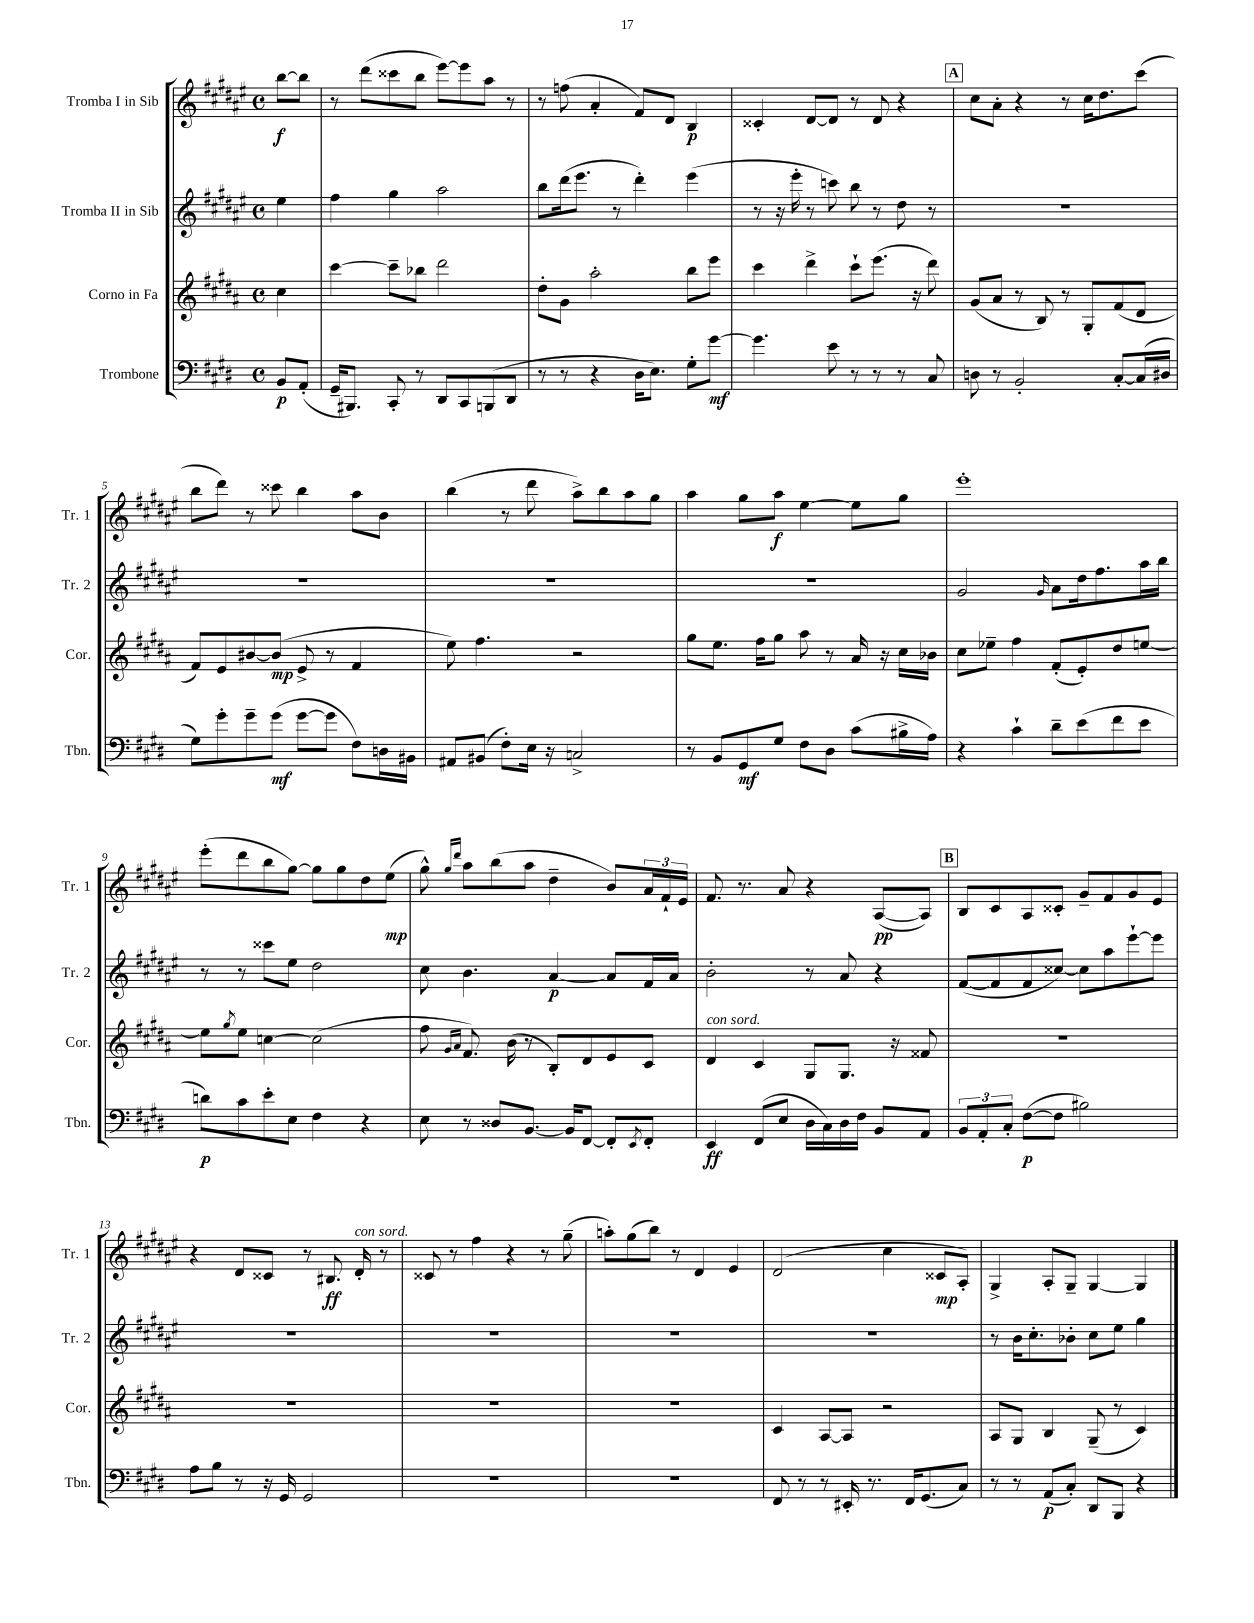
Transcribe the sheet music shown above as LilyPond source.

<<
\new StaffGroup <<
\new Staff = "s0" \with { instrumentName = "Tromba I in Sib" shortInstrumentName = "Tr. 1" } {
    \clef treble \key fis \major \defaultTimeSignature \time 4/4 \partial 4
    b''8~\f b''8 |
    r8 dis'''8( cisis'''8 b''8 eis'''8~) eis'''8 ais''8 r8 |
    r8 f''8( ais'4-. fis'8) dis'8 b4\p |
    cisis'4-. dis'8~ dis'8 r8 dis'8 r4 |
    \mark \markup { \box "A" } cis''8 ais'8-. r4 r8 cis''16 dis''8. cis'''8( |
    b''8 dis'''8) r8 cisis'''8 b''4 ais''8 b'8 |
    b''4( r8 dis'''8 ais''8->) b''8 ais''8 gis''8 |
    ais''4 gis''8 ais''8\f eis''4~ eis''8 gis''8 |
    eis'''1-. |
    eis'''8-.( dis'''8 b''8 gis''8~) gis''8 gis''8 dis''8 eis''8\mp( |
    gis''8-^) \grace { gis''16 dis'''16 } ais''8 b''8( ais''8 dis''4-- b'8) \tuplet 3/2 { ais'16 fis'16-! eis'16 } |
    fis'8. r8. ais'8 r4 ais8~\pp( ais8) |
    \mark \markup { \box "B" } b8 cis'8 ais8 cisis'8-. gis'8-- fis'8 gis'8 eis'8 |
    r4 dis'8 cisis'8 r8 bis8.\ff dis'16-.^\markup { \italic "con sord." } r8 |
    cisis'8 r8 fis''4 r4 r8 gis''8--( |
    a''8-.) gis''8( b''8) r8 dis'4 eis'4 |
    dis'2( cis''4 cisis'8\mp ais8-.) |
    gis4-> ais8-. gis8-- gis4~ gis4 \bar "|." |
}
\new Staff = "s1" \with { instrumentName = "Tromba II in Sib" shortInstrumentName = "Tr. 2" } {
    \clef treble \key fis \major \defaultTimeSignature \time 4/4 \partial 4
    eis''4 |
    fis''4 gis''4 ais''2 |
    b''8 dis'''16( eis'''8. r8 dis'''4-.) eis'''4( |
    r8 r16 eis'''16-. r8 c'''8) b''8 r8 dis''8 r8 |
    \mark \markup { \box "A" } R1 |
    R1 |
    R1 |
    R1 |
    gis'2 \grace { gis'16 } ais'8 dis''16 fis''8. ais''16 b''16 |
    r8 r8 cisis'''8 eis''8 dis''2 |
    cis''8 b'4. ais'4~\p ais'8 fis'16 ais'16 |
    b'2-. r8 ais'8 r4 |
    \mark \markup { \box "B" } fis'8~( fis'8 fis'8 cisis''8~) cisis''8 ais''8 eis'''8~-! eis'''8 |
    R1 |
    R1 |
    R1 |
    R1 |
    r8 b'16 cis''8.-. bes'8-. cis''8 eis''8 gis''4 \bar "|." |
}
\new Staff = "s2" \with { instrumentName = "Corno in Fa" shortInstrumentName = "Cor." } {
    \clef treble \key b \major \defaultTimeSignature \time 4/4 \partial 4
    cis''4 |
    cis'''4~ cis'''8-- bes''8 dis'''2 |
    dis''8-. gis'8 ais''2-. b''8 e'''8 |
    cis'''4 dis'''4-> cis'''8-! e'''8.( r16 dis'''8) |
    \mark \markup { \box "A" } gis'8( ais'8 r8 b8) r8 gis8-. fis'8( dis'8 |
    fis'8) e'8 bis'8~ bis'8\mp( e'8-> r8 fis'4 |
    e''8) fis''4. r2 |
    gis''8 e''8. fis''16 gis''8 ais''8 r8 ais'16 r16 cis''16 bes'16 |
    cis''8 ees''8-- fis''4 fis'8-.( e'8-.) dis''8 e''8~ |
    e''8 \acciaccatura { gis''8 } e''8 c''4~ c''2( |
    fis''8 \grace { gis'16 ais'16 } fis'8.) b'16( r8 b8-.) dis'8 e'8 cis'8 |
    dis'4^\markup { \italic "con sord." } cis'4 gis8 gis8. r16 fisis'8 |
    \mark \markup { \box "B" } R1 |
    R1 |
    R1 |
    R1 |
    cis'4 ais8~ ais8 r2 |
    ais8 gis8 b4 gis8--( r8 cis'4) \bar "|." |
}
\new Staff = "s3" \with { instrumentName = "Trombone" shortInstrumentName = "Tbn." } {
    \clef bass \key e \major \defaultTimeSignature \time 4/4 \partial 4
    b,8\p a,8-.( |
    gis,16-- bis,,8.) cis,8-. r8 dis,8 cis,8 b,,8( dis,8 |
    r8 r8 r4 dis16 e8.) gis8-. gis'8~\mf |
    gis'4. e'8 r8 r8 r8 cis8 |
    \mark \markup { \box "A" } d8 r8 b,2-. cis8~-. cis16( dis16 |
    gis8) gis'8-. gis'8-- gis'8\mf( gis'8~ gis'8 fis8) d16 bis,16 |
    ais,8 bis,8( fis8-.) e16 r16 c2-> |
    r8 b,8 gis,8\mf gis8 fis8 dis8 cis'8( bis16-> a16) |
    r4 cis'4-! dis'8-- e'8( fis'8 e'8 |
    d'8\p) cis'8 e'8-. e8 fis4 r4 |
    e8 r8 disis8 b,8.~ b,16 fis,8~ fis,8-. \acciaccatura { e,8 } fis,8-. |
    e,4\ff fis,8( e8 dis16 cis16) dis16 fis16 b,8 a,8 |
    \mark \markup { \box "B" } \tuplet 3/2 { b,8 a,8-. cis8-. } fis8~\p( fis8 bis2) |
    a8 b8 r8 r16 gis,16 gis,2 |
    R1 |
    R1 |
    fis,8 r8 r8 eis,16-. r8. fis,16 gis,8.( cis8) |
    r8 r8 a,8\p( cis8-.) dis,8 b,,8 r4 \bar "|." |
}
>>
>>
